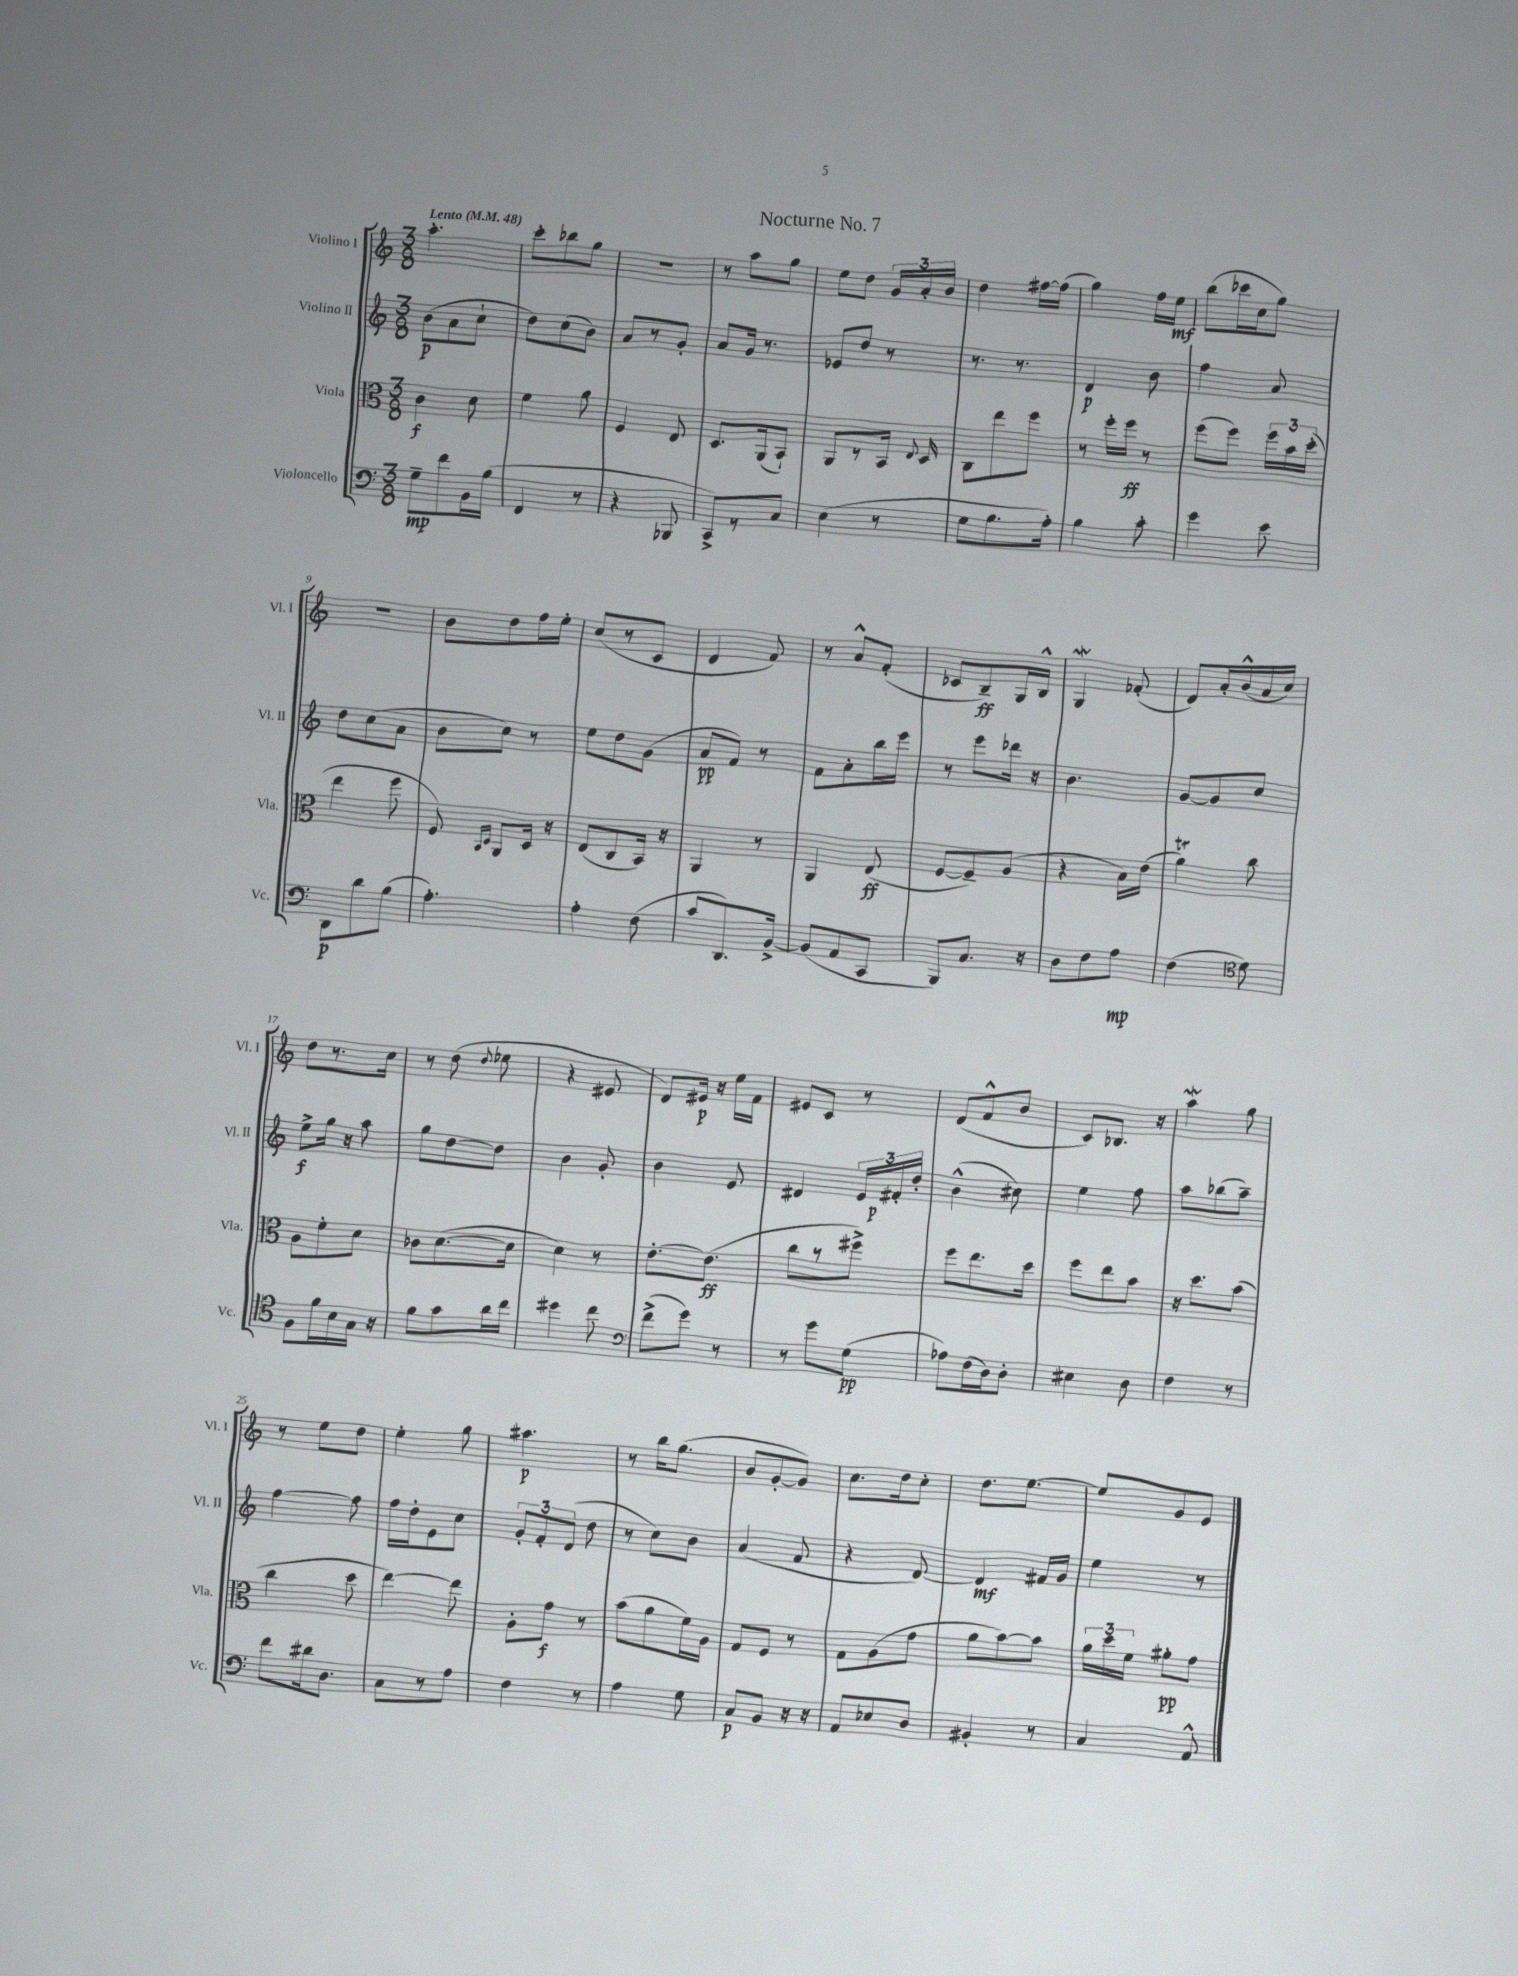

**kern	**kern	**kern	**kern
*staff4	*staff3	*staff2	*staff1
*clefF4	*clefC3	*clefG2	*clefG2
*k[]	*k[]	*k[]	*k[]
*M3/8	*M3/8	*M3/8	*M3/8
*MM48	*MM48	*MM48	*MM48
8G~	4c	(8b	4.aa'
8f	.	8a	.
16BB	8d	8cc`	.
(16B	.	.	.
=	=	=	=
4FF	4f	8dd)	8ccc'
.	.	(8cc	8bb-
8r	8a	8b)	8gg
=	=	=	=
4r	4F	8a	4.r
.	.	8r	.
8BBB-	8E	8g'	.
=	=	=	=
8CC^)	8.D	8a	8r
8r	.	16g	8aa
.	(16AA	8.r	.
8C	8BB`)	.	8gg
=	=	=	=
(4E	8AA	8e-	8ee
.	8r	8dd	8dd
8r	16BB	8r	24g
.	.	.	24a'
.	8qqE	.	.
.	16D	.	.
.	.	.	24b
=	=	=	=
8G	8C	8.r	4dd
8.B	8ee	.	.
.	.	8.r	.
.	8ff	.	[16ff#
16A')	.	.	(16ff#]
=	=	=	=
4B	8r	4d	4gg)
.	16ff'	.	.
.	16ff	.	.
8c'	8r	8b	16ff
.	.	.	16ee
=	=	=	=
4g	(8ff	4ff	(8bb
.	8ff)	.	16ccc-
.	.	.	16cc
8e	24ff	8a	8gg)
.	24b	.	.
.	(24dd'	.	.
=	=	=	=
8DD	4ee	8dd	4.r
8d	.	(8cc	.
(8B	8ff	8a	.
=	=	=	=
4.A')	8F)	8b	8b
.	16qqBB	.	.
.	16qqD	.	.
.	8AA	8cc)	8dd
.	16D	8r	16ff
.	16r	.	16ee'
=	=	=	=
4A'	(8E	8ee	(8cc
.	8C	8dd	8r
(8F	16BB)	(8g	8c
.	16r	.	.
=	=	=	=
8c	4AA	8a	4d
8.DD)	.	8f)	.
.	8r	8r	8f)
[16BB^	.	.	.
=	=	=	=
(8BB]	4AA	8f	8r
8AA	.	8a'	8a^^
8CC	(8E	16bb	(8f'
.	.	16eee	.
=	=	=	=
8BBB)	[8F	8r	8c-
8.C	8F~])	8eee	8B~)
.	(8A	16ddd-	16G
16r	.	16r	16B^^
=	=	=	=
8D	4r	4.b	4G
8F	.	.	.
8A	16B)	.	(8f-'
.	(16e	.	.
=	=	=	=
(4F	4a)	[8g	8d)
.	.	8g]	16a'
.	.	.	(16b^^
*clefC4	*	*	*
8d)	8cc	8cc	16a
.	.	.	16cc)
=	=	=	=
8F	8A	8ee^	8dd
16f	8f'	16gg	8.r
16B	.	16r	.
16G	8d	8aa	.
16r	.	.	16cc
=	=	=	=
8f	8c-	8gg	8r
8g	([8.d	[8dd	(8dd
.	.	.	8qqdd
16a	.	8dd]	8ee-
16cc	16d]	.	.
=	=	=	=
4dd#	4d)	4b	4r
8cc	8r	8g'	8e#
=	=	=	=
*clefF4	*	*	*
(8f^	[8.e'	4b	8d)
8g)	.	.	16e#
.	(8.e]	.	16r
8r	.	8e	16ee
.	.	.	16f
=	=	=	=
8r	8cc	4d#	8e#
8g	8r	.	8c
(8G	8ff#^)	24e	8r
.	.	24f#'	.
.	.	24dd'	.
=	=	=	=
8A-)	8ff	(4b^^	(8d
(16F	8.ee	.	8f^^
16D)	.	.	.
8D'	.	8cc#)	8b
.	16dd	.	.
=	=	=	=
4E#	8ff	4ee	8c)
.	8ee	.	8.B-
8D	8b	8ff	.
.	.	.	16r
=	=	=	=
4F	16r	8aa	4aa
.	8.dd	.	.
.	.	(8bb-	.
8r	(8b	8aa~)	8gg
=	=	=	=
8f	4cc	[4ff	8r
16d#	.	.	8ee
8.D	.	.	.
.	8dd	8ff]	8dd
=	=	=	=
8C	[4ee)	16ff	4ee'
.	.	16dd'	.
8r	.	8e	.
8A	8ee]	8cc	8gg
=	=	=	=
4F	8A'	12g'	4.aa#
.	.	12f'	.
.	8g	.	.
.	.	(12d	.
8r	8r	8dd	.
=	=	=	=
4A	(8b	8r	8r
.	8a	8cc)	16bb
.	.	.	(8.gg
8G	16f)	8b	.
.	16A	.	.
=	=	=	=
8C	8G	(4a	8b
8BB	8F	.	[8g'
16r	8r	8f	8g])
16r	.	.	.
=	=	=	=
8AA	8G	4r	8.cc
8E-	(8A	.	.
.	.	.	16dd
8D	8g	[8d)	8cc'
=	=	=	=
4BB#'	8a	4d]	8.dd
.	[8b)	.	.
.	.	.	[8.ee
8r	8b]	16f#	.
.	.	16g	.
=	=	=	=
4C	24a	4ee	8ee]
.	24dd	.	.
.	24f	.	.
.	8a#'	.	8g
8AA^^	8g	8r	8e
==	==	==	==
*-	*-	*-	*-
